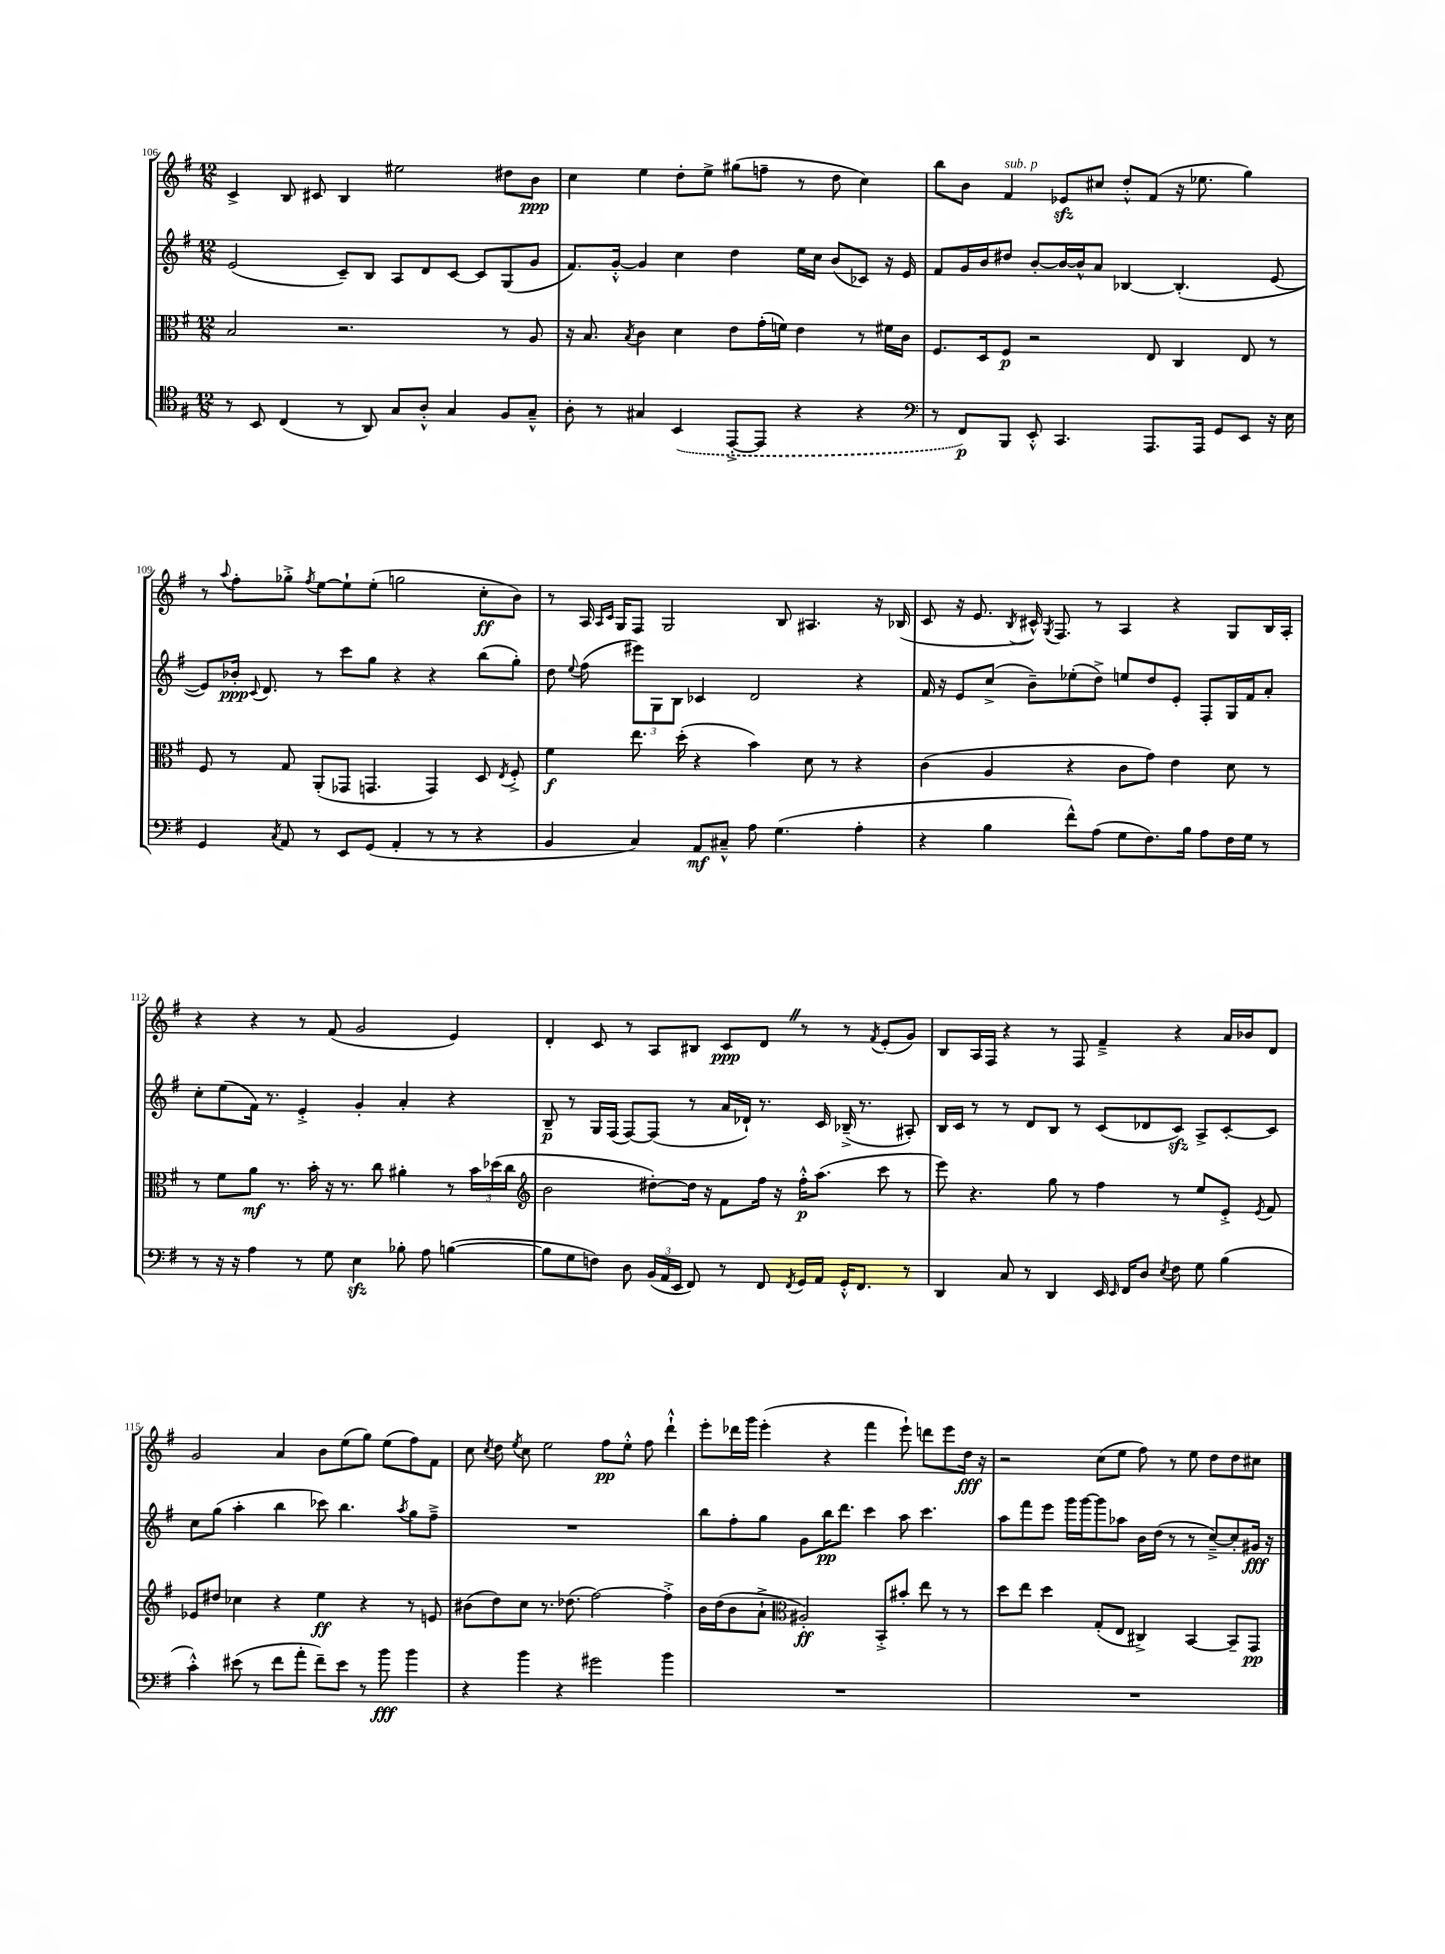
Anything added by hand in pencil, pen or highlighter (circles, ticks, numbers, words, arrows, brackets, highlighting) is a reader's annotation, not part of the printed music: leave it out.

**kern	**dynam	**kern	**dynam	**kern	**dynam	**kern	**dynam
*part4	*part4	*part3	*part3	*part2	*part2	*part1	*part1
*staff4	*staff4	*staff3	*staff3	*staff2	*staff2	*staff1	*staff1
*clefC4	*	*clefC3	*	*clefG2	*	*clefG2	*
*k[f#]	*	*k[f#]	*	*k[f#]	*	*k[f#]	*
*M12/8	*	*M12/8	*	*M12/8	*	*M12/8	*
=106	=106	=106	=106	=106	=106	=106	=106
8r	.	2B/	.	(2e/	.	4c^/	.
8BB/	.	.	.	.	.	.	.
(4C/	.	.	.	.	.	8B/	.
.	.	.	.	.	.	8c#X/	.
8r	.	2.r	.	8c~/L)	.	4B/	.
8AA/)	.	.	.	8B/J	.	.	.
8G/L	.	.	.	8A/L	.	2ee#X\	.
8A'^^/J	.	.	.	8d/	.	.	.
4G/	.	.	.	[8c/J	.	.	.
.	.	.	.	8c/L]	.	.	.
8F#/L	.	8r	.	(8G/	.	8dd#X\L	.
8G~^^/J	.	8A/	.	8g/J	.	8b\J	ppp
=107	=107	=107	=107	=107	=107	=107	=107
8A'\	.	16r	.	8.f#/L)	.	4cc\	.
.	.	8.B/	.	.	.	.	.
8r	.	.	.	.	.	.	.
.	.	.	.	[16g'^^/Jk	.	.	.
.	.	8qB/	.	.	.	.	.
4G#X/	.	4c\	.	4g/]	.	4ee\	.
(4BB/	.	4d\	.	4cc\	.	8dd'\L	.
.	.	.	.	.	.	8ee^\J	.
[8EE'^/L	.	8e\L	.	4dd\	.	(8gg#X\L	.
8EE/J]	.	(16g'\L	.	.	.	8ffn~\J	.
.	.	16fn\JJ)	.	.	.	.	.
4r	.	4e\	.	16ee\LL	.	8r	.
.	.	.	.	16cc\JJ	.	.	.
.	.	.	.	(8b/L	.	8dd\	.
4r	.	8r	.	8c-X/J)	.	4cc\)	.
.	.	16f#X\LL	.	16r	.	.	.
.	.	16c\JJ	.	16e/	.	.	.
=108	=108	=108	=108	=108	=108	=108	=108
*clefF4	*	*	*	*	*	*	*
8r	.	8.F#/L	.	8f#/L	.	8bb\L	.
8FF#/L)	p	.	.	16g/L	.	8b\J	.
.	.	16D/k	.	16b/J	.	.	.
!	!	!	!	!	!	!LO:TX:a:i:t=sub. p	!
8BBB/J	.	8F#/J	p	8dd#X/J	.	4f#/	.
8EE'^^/	.	2r	.	[8b'/L	.	.	.
4.CC/	.	.	.	16b/L_	.	8e-Xzz/L	.
.	.	.	.	16b^^/J]	.	.	.
.	.	.	.	8a/J	.	8cc#X/J	.
.	.	.	.	[4B-X/	.	8dd'^^/L	.
8.AAA/L	.	8E/	.	.	.	(8f#/J	.
.	.	4C/	.	(4.B-'/]	.	16r	.
16AAA/Jk	.	.	.	.	.	8.ee-X\	.
8GG/L	.	.	.	.	.	.	.
8EE/J	.	8E/	.	.	.	4gg\)	.
16r	.	8r	.	[8e/	.	.	.
16E\	.	.	.	.	.	.	.
!!LO:LB:g=z
=109	=109	=109	=109	=109	=109	=109	=109
4GG/	.	8F#/	.	8e/L])	.	8r	.
.	.	.	.	.	.	8qqaa/	.
.	.	8r	.	16b-X'/Jk	ppp	8ff#'\L	.
.	.	.	.	8qqc/	.	.	.
.	.	.	.	8.d/	.	.	.
8qC/	.	.	.	.	.	.	.
8AA/	.	8G/	.	.	.	8gg-X'^\J	.
.	.	.	.	.	.	8qff#/	.
8r	.	(8AA'/L	.	8r	.	[8ee\L	.
8EE/L	.	8GG-X/J	.	8ccc\L	.	8ee`\]	.
(8GG/J	.	4.GGn/	.	8gg\J	.	(8ee'\J	.
4AA'/	.	.	.	4r	.	2ggn\	.
8r	.	4GG/)	.	4r	.	.	.
8r	.	.	.	.	.	.	.
4r	.	8D/	.	(8bb\L	.	8cc'\L	ff
.	.	8qE/	.	.	.	.	.
.	.	8F#'^/	.	8gg'\J)	.	8b\J)	.
=110	=110	=110	=110	=110	=110	=110	=110
4BB/	.	4f#\	f	8dd\	.	8r	.
.	.	.	.	8qqee/	.	.	.
.	.	.	.	(8ff#\	.	16A/	.
.	.	.	.	.	.	16qqA/LL	.
.	.	.	.	.	.	16qqc/JJ	.
.	.	.	.	.	.	16G/KL	.
4C/)	.	8.ee\	.	12eee#X\L)	.	8F#/J	.
.	.	.	.	12G\	.	.	.
.	.	.	.	.	.	2G/	.
.	.	.	.	12B\J	.	.	.
.	.	(16dd'\	.	.	.	.	.
8AA/L	mf	4r	.	4c-X/	.	.	.
8C#X~^^/J	.	.	.	.	.	.	.
8A\	.	4b\)	.	2d/	.	.	.
(4.G\	.	.	.	.	.	8B/	.
.	.	8d\	.	.	.	4.A#X/	.
.	.	8r	.	.	.	.	.
4A'\	.	4r	.	4r	.	.	.
.	.	.	.	.	.	16r	.
.	.	.	.	.	.	(16B-X/	.
=111	=111	=111	=111	=111	=111	=111	=111
4r	.	(4c\	.	16f#/	.	8c/	.
.	.	.	.	16r	.	.	.
.	.	.	.	8e/L	.	16r	.
.	.	.	.	.	.	8.e/	.
4B\	.	4A/	.	(8cc^/J	.	.	.
.	.	.	.	.	.	8qB/	.
.	.	.	.	8b~\L)	.	16c#X^^/)	.
.	.	.	.	.	.	8qG/	.
.	.	.	.	.	.	8.F#/	.
8f#^^\L)	.	4r	.	(8ee-X'\	.	.	.
(8A\J	.	.	.	8dd^\J)	.	8r	.
8G\L	.	8c\L	.	8een/L	.	4A/	.
8.F#\)	.	8g\J)	.	8dd/	.	.	.
.	.	4e\	.	8e'/J	.	4r	.
16B\Jk	.	.	.	.	.	.	.
8A\L	.	.	.	8F#'/L	.	.	.
16F#\L	.	8d\	.	16G/L	.	8G/L	.
16G\JJ	.	.	.	16f#/J	.	.	.
8r	.	8r	.	8a'/J	.	16B/L	.
.	.	.	.	.	.	16A'/JJ	.
!!LO:LB:g=z
=112	=112	=112	=112	=112	=112	=112	=112
8r	.	8r	.	8cc'\L	.	4r	.
16r	.	8f#\L	.	(8ee\	.	.	.
16r	.	.	.	.	.	.	.
4A\	.	8a\J	mf	16f#\Jk)	.	4r	.
.	.	.	.	8.r	.	.	.
.	.	8.r	.	.	.	.	.
8r	.	.	.	4e'^/	.	8r	.
.	.	16b'\	.	.	.	.	.
8G\	.	16r	.	.	.	(8f#/	.
.	.	8.r	.	.	.	.	.
4Ezz\	.	.	.	4g'/	.	2g/	.
.	.	8cc\	.	.	.	.	.
8B-X'\	.	4a#X'\	.	4a'/	.	.	.
8A\	.	.	.	.	.	.	.
([4Bn\	.	8r	.	4r	.	4e/)	.
.	.	24b\LL	.	.	.	.	.
.	.	(24dd-X\	.	.	.	.	.
.	.	24cc\JJ	.	.	.	.	.
=113	=113	=113	=113	=113	=113	=113	=113
*	*	*clefG2	*	*	*	*	*
8B\L]	.	2b\	.	8B~/	p	4d'/	.
8G\	.	.	.	8r	.	.	.
8Fn\J)	.	.	.	16G/LL	.	8c/	.
.	.	.	.	(16F#/JJ	.	.	.
8D\	.	.	.	[8F#/L)	.	8r	.
(24BB/LL	.	[8dd#X'\L)	.	(8F#/J]	.	8A/L	.
24AA/	.	.	.	.	.	.	.
24EE/JJ	.	.	.	.	.	.	.
8FF#/)	.	16dd#\Jk]	.	8r	.	8B#X/J	.
.	.	16r	.	.	.	.	.
8r	.	8f#\L	.	16a/LL	.	8c/L	ppp
.	.	.	.	16d-X`/JJ)	.	.	.
8FF#/	.	16ff#\Jk	.	8.r	.	8dZ/J	.
.	.	16r	.	.	.	.	.
8qFF#/	.	.	.	.	.	.	.
16GG/LL	.	16ff#'^^\KL	p	.	.	8r	.
16AA/JJ	.	(8.aa\J	.	16c/	.	.	.
16GG'^^/KL	.	.	.	(16B-X~^/	.	8r	.
8.FF#/J	.	.	.	8.r	.	.	.
.	.	.	.	.	.	8qf#/	.
.	.	8ccc\	.	.	.	(8e'/L	.
8r	.	8r	.	8A#X'/)	.	8g/J)	.
=114	=114	=114	=114	=114	=114	=114	=114
4DD/	.	8eee\)	.	16B/LL	.	8B/L	.
.	.	.	.	16c/JJ	.	.	.
.	.	4.r	.	8r	.	16A/L	.
.	.	.	.	.	.	16F#/JJ	.
8C/	.	.	.	8r	.	4r	.
8r	.	.	.	8d/L	.	.	.
4DD/	.	8gg\	.	8B/J	.	8r	.
.	.	8r	.	8r	.	8F#/	.
16EE/	.	4ff#\	.	(8c/L	.	4f#~^/	.
16qqEE/	.	.	.	.	.	.	.
16FF#/KL	.	.	.	.	.	.	.
8D/J	.	.	.	8d-X/	.	.	.
8qE/	.	.	.	.	.	.	.
8F#\	.	8r	.	8czz/J)	.	4r	.
8G\	.	8ee/L	.	8A^/L	.	.	.
(4B\	.	8e'^/J	.	[8c'/	.	16a/LL	.
.	.	.	.	.	.	16b-X/J	.
.	.	8qe/	.	.	.	.	.
.	.	8f#/	.	8c/J]	.	8d/J	.
!!LO:LB:g=z
=115	=115	=115	=115	=115	=115	=115	=115
4c'^^\)	.	8e-X/L	.	8cc\L	.	2g/	.
.	.	8dd#X/J	.	(8gg\J	.	.	.
(8e#X\	.	4cc-X\	.	4aa'\	.	.	.
8r	.	.	.	.	.	.	.
8f#\L	.	4r	.	4bb\	.	4a/	.
8a'\J	.	.	.	.	.	.	.
8f#~\L)	.	4ee\	ff	8ccc-X\)	.	8b\L	.
8e#\J	.	.	.	4.bb\	.	(8ee\	.
8r	.	4r	.	.	.	8gg\J)	.
8b\	fff	.	.	.	.	(8ee\L	.
.	.	.	.	8qaa/	.	.	.
4b\	.	8r	.	8gg\L	.	8ff#\)	.
.	.	8en/	.	8ff#~^\J	.	8f#\J	.
=116	=116	=116	=116	=116	=116	=116	=116
4r	.	(8b#X\L	.	1.r	.	8cc\	.
.	.	.	.	.	.	8qcc/	.
.	.	8dd\)	.	.	.	8dd\	.
.	.	.	.	.	.	8qee/	.
4b\	.	8cc\J	.	.	.	8cc\	.
.	.	8.r	.	.	.	2ee\	.
4r	.	.	.	.	.	.	.
.	.	(8.dd-X\	.	.	.	.	.
2g#X\	.	[2ff#\)	.	.	.	.	.
.	.	.	.	.	.	8ff#\L	pp
.	.	.	.	.	.	8ee'^^\J	.
.	.	.	.	.	.	8ff#\	.
4b\	.	4ff#'^\]	.	.	.	4ddd`^^\	.
=117	=117	=117	=117	=117	=117	=117	=117
1.r	.	16b\LL	.	8bb\L	.	8eee'\L	.
.	.	(16dd\J	.	.	.	.	.
.	.	8b\	.	8ff#'\	.	16ddd-X\L	.
.	.	.	.	.	.	16ggg\JJ	.
.	.	8a`^\J	.	8gg\J	.	(4eee'\	.
*	*	*clefC3	*	*	*	*	*
.	.	2A#X'/)	ff	8g\L	.	.	.
.	.	.	.	16bb\K	pp	4r	.
.	.	.	.	8.ddd\J	.	.	.
.	.	.	.	4ccc\	.	4fff#\	.
.	.	8BB'^/L	.	.	.	.	.
.	.	8b#X'/J	.	8aa\	.	8eee`\)	.
.	.	8ee\	.	4.ccc\	.	8dddn\L	.
.	.	8r	.	.	.	8eee\	.
.	.	8r	.	.	.	16dd\Jk	fff
.	.	.	.	.	.	16r	.
=118	=118	=118	=118	=118	=118	=118	=118
1.r	.	8dd\L	.	8aa\L	.	2r	.
.	.	8ee\J	.	8fff#\	.	.	.
.	.	4dd\	.	8eee\J	.	.	.
.	.	.	.	16ggg\LL	.	.	.
.	.	.	.	[16ggg\J	.	.	.
.	.	(8G'/L	.	8ggg\]	.	(8cc\L	.
.	.	8E/J	.	8aa-X\J	.	8ee\J	.
.	.	4C#X^/)	.	16b\LL	.	8ff#\)	.
.	.	.	.	(16dd\JJ	.	.	.
.	.	.	.	8r	.	8r	.
.	.	[4BB/	.	8r	.	8ee\	.
.	.	.	.	[8cc~^/L)	.	8dd\L	.
.	.	8BB~/L]	.	8cc'/]	.	8dd\	.
.	.	8GG/J	pp	16g#X/Jk	fff	8cc#X\J	.
.	.	.	.	16r	.	.	.
==	==	==	==	==	==	==	==
*-	*-	*-	*-	*-	*-	*-	*-
